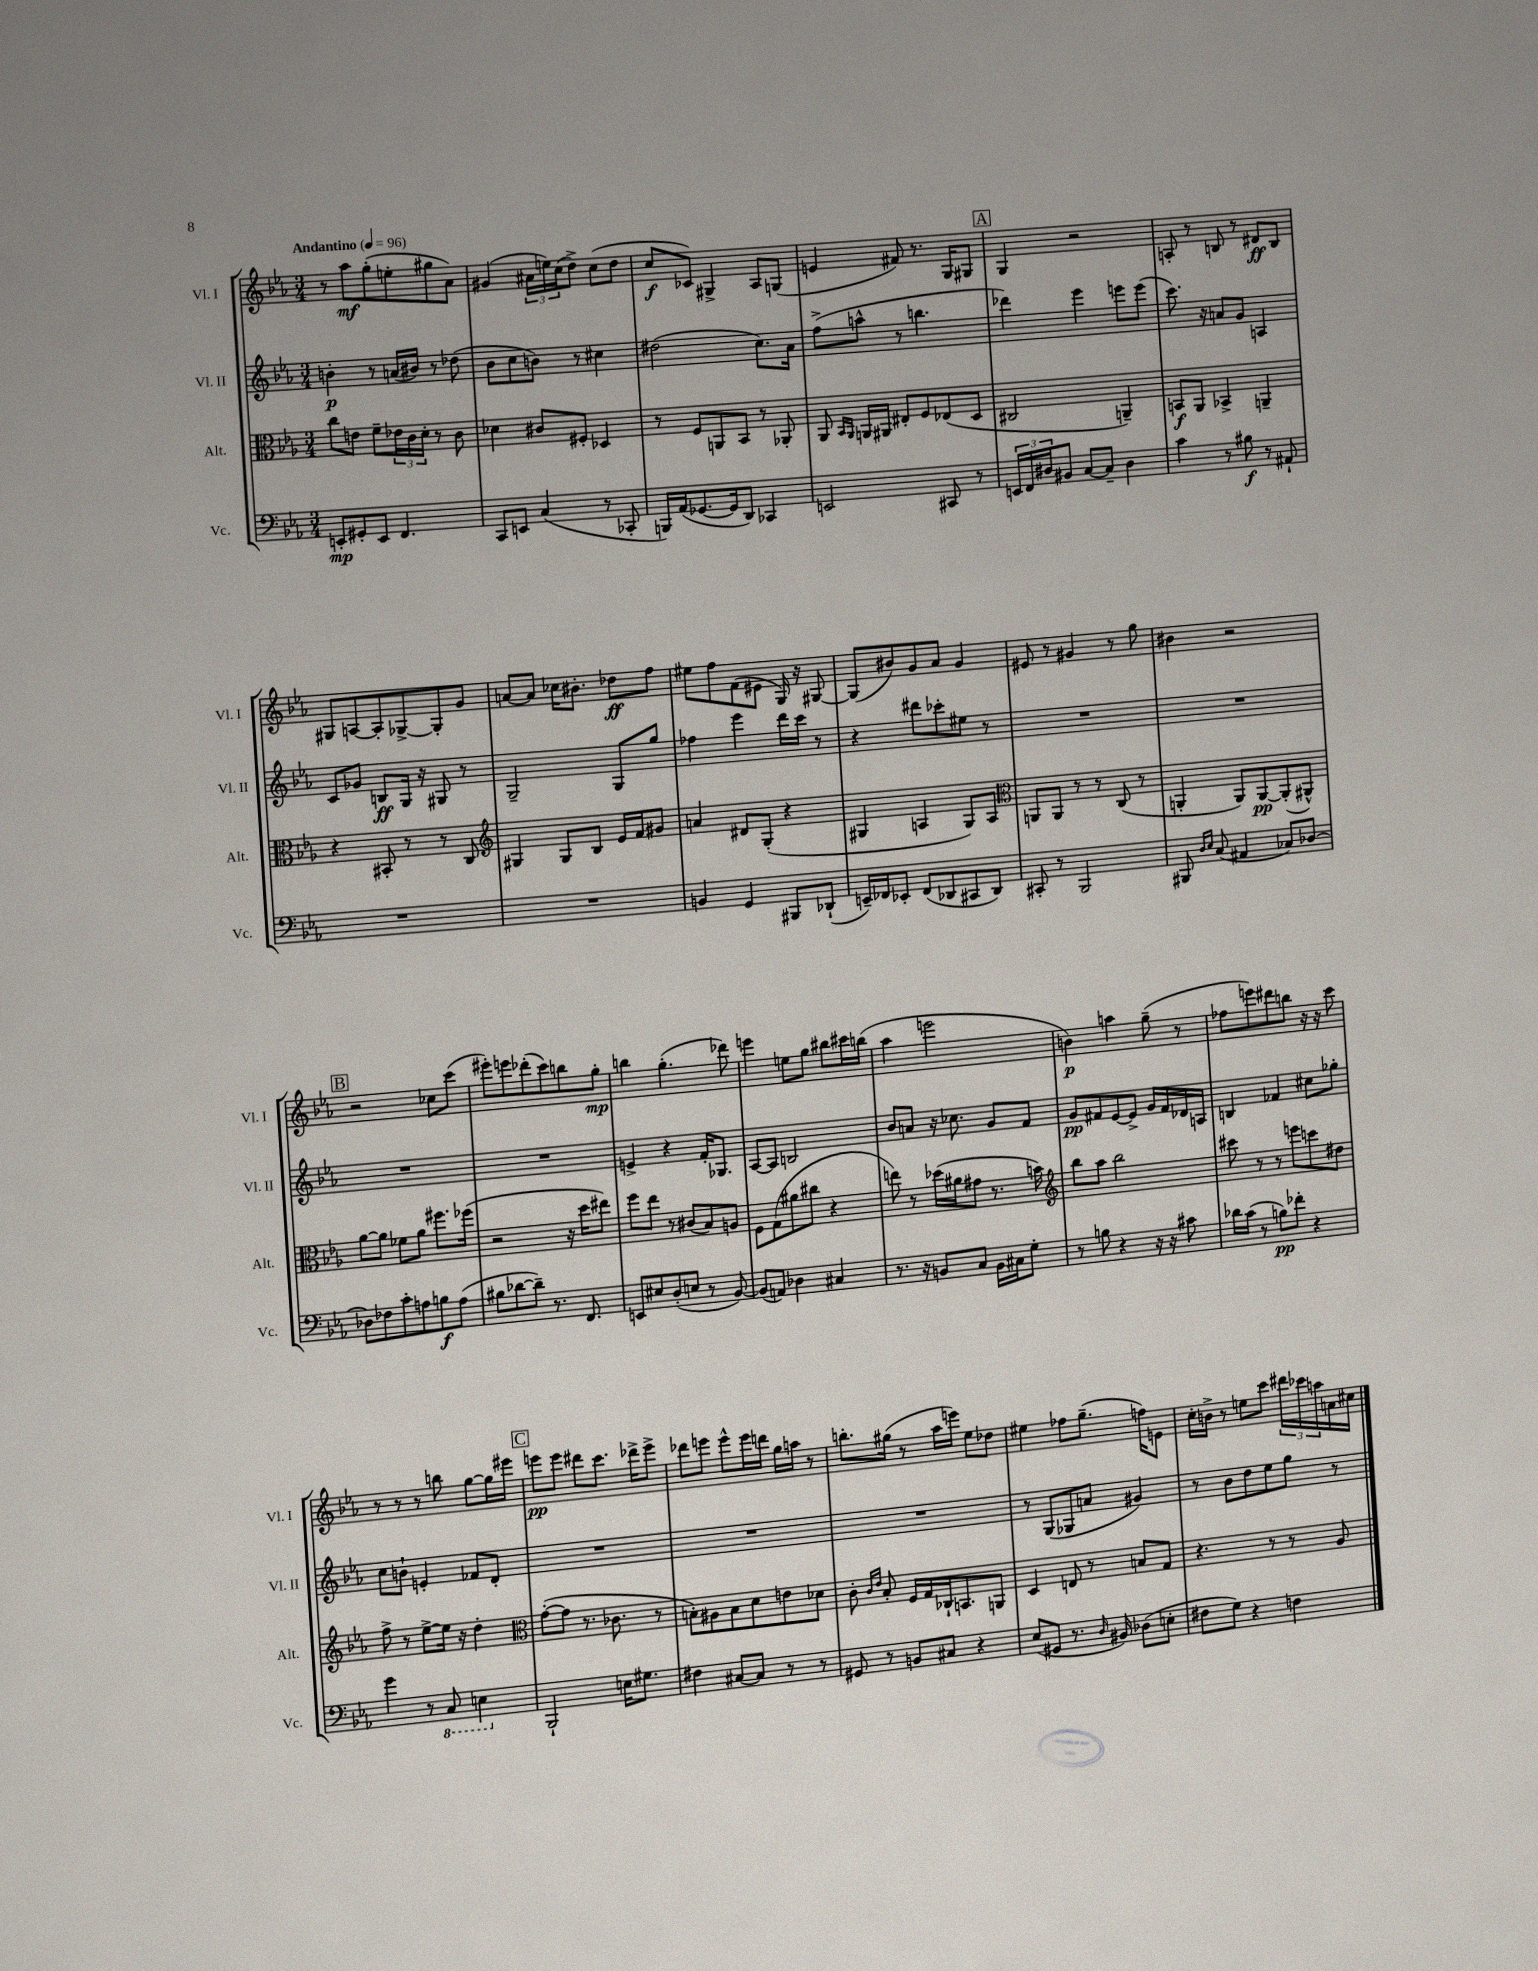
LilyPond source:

<<
\new StaffGroup <<
\new Staff = "s0" \with { instrumentName = "Vl. I" shortInstrumentName = "Vl. I" } {
    \clef treble \key ees \major \numericTimeSignature \time 3/4 \tempo "Andantino" 4 = 96
    r8 aes''8\mf g''8-.( e''8-. gis''8 aes'8) |
    gis'4( \tuplet 3/2 { ais'16 e''16) c''16( } d''8->) c''8( d''8 |
    c''8\f ces'8) gis4-> aes8 g8( |
    e'4 fis'8) r8. g16 gis8 |
    \mark \markup { \box "A" } g4 r2 |
    a8-. r8 b8 r8 dis'8\ff b8 |
    gis8 a8~ a8-. ges8~-> ges8-. g'8 |
    a'8~ a'8 ces''16 bis'8.-. des''8\ff f''8 |
    eis''8 f''8 f'8( eis'8 g16) r16 gis8~ |
    gis8( bis'8) g'8 aes'8 g'4 |
    eis'8 r8 gis'4 r8 g''8 |
    bis'4 r2 |
    \mark \markup { \box "B" } r2 ces''8 c'''8( |
    eis'''8-.) e'''8 des'''8-.( c'''8) b''8 g''8-.\mp |
    b''4 g''4.-.( des'''8) |
    e'''4 e''8 g''8 bis''8 cis'''16 b''16( |
    aes''4 e'''2 |
    b'4\p) a''4 g''8--( r8 |
    fes''8 e'''8) dis'''8 b''8 r16 r16 c'''8 |
    r8 r8 r8 b''8 g''8~ g''16 eis'''16 |
    \mark \markup { \box "C" } e'''8\pp e'''8 dis'''8 c'''8. des'''16-> e'''8-> |
    des'''8 e'''8 e'''8-^ e'''16 d'''16 g''16 a''16 r8 |
    b''8.-. gis''16( r8 aes''16 e'''16) ees''8 des''8 |
    eis''4 fes''8 g''8.--( f''16) e'8 |
    c''16-. b'16-> r8 e''8 c'''8 \tuplet 3/2 { dis'''16 ces'''16 a''16 } a'16 cis''16 \bar "|." |
}
\new Staff = "s1" \with { instrumentName = "Vl. II" shortInstrumentName = "Vl. II" } {
    \clef treble \key ees \major \numericTimeSignature \time 3/4
    b'4-.\p r8 a'16( bis'16) r8 des''8( |
    bes'8 c''8 b'8) r8 cis''4 |
    dis''2( c''8.) aes'16 |
    f''8->( a''8-^ r8 b''4. |
    \mark \markup { \box "A" } des'''4) ees'''4 e'''8 e'''8( |
    c'''8.) r16 a'8 g'8 a4 |
    c'8 ges'8 b8\ff g16 r16 gis8 r8 |
    g2-- g8 g''8 |
    fes''4 ees'''4 d'''16 c'''16 r8 |
    r4 dis'''8 ces'''8-. eis''8 r8 |
    R2. |
    R2. |
    \mark \markup { \box "B" } R2. |
    R2. |
    e'4-> r4 f'16-. ges8. |
    aes8~ aes8 b2 |
    bes'8 a'8 r16 ces''8. g'8 f'8 |
    g'8\pp fis'8 ees'8~ ees'8-> g'16 fis'16 des'16 a16 |
    b4 fes'4 cis''8 ges''8-. |
    c''8 b'8-! e'4-. fes'8 d'8-. |
    \mark \markup { \box "C" } R2. |
    R2. |
    R2. |
    r8 g8( ges8 a'8 gis'4) |
    r8 bes'8 d''8 ees''8 g''8 r8 \bar "|." |
}
\new Staff = "s2" \with { instrumentName = "Alt." shortInstrumentName = "Alt." } {
    \clef alto \key ees \major \numericTimeSignature \time 3/4
    c''8 e'8 f'8-- \tuplet 3/2 { ees'16 c'16 d'16-. } r8 c'8 |
    des'4 cis'8 fis8-. des4 |
    r8 f8 a,8 bes,8 r8 aes,8-. |
    aes,8 \grace { bes,16 aes,16 } a,16 ais,16 eis8-. f8 ees8( d8 |
    \mark \markup { \box "A" } cis2 a,4--) |
    b,8\f aes,8 bes,4-> a,4-- |
    r4 bis,8-. r8 r8 c8 |
    \clef treble gis4 gis8 bes8 ees'16 f'16 gis'8 |
    a'4 dis'8 g8-.( r4 |
    gis4 a4 gis8) a8 |
    \clef alto a,8 a,8 r8 r8 c8( r8 |
    a,4-. a,8) a,8~\pp a,8-.( ais,8-^) |
    \mark \markup { \box "B" } aes'8~ aes'8 fes'8 aes'8 fis''8. fes''16( |
    r2 r16 d''16 eis''8) |
    f''8 ees''8 r8 cis'8( bes8) a8 |
    f8 g8( ais'8 cis''8 r4 |
    e''8) r8 des''16( ais'16 gis'8 r8. b'16) |
    \clef treble bes''8 aes''8 bes''2 |
    cis'''8 r8 r8 e'''8 c'''8 dis''8 |
    f''8-> r8 ees''8~-> ees''16 r16 d''4-. |
    \mark \markup { \box "C" } \clef alto g'8~-.( g'8 r8. ces'8. r8 |
    b8-.) ais8 b8 d'8 e'8 des'8 |
    c'8-. \grace { c'16 ees'16 } bes8-. f16 g16 ces16-! b,8. a,8 |
    d4 e8 r8 b8 g8 |
    r4. r8 r8 aes8 \bar "|." |
}
\new Staff = "s3" \with { instrumentName = "Vc." shortInstrumentName = "Vc." } {
    \clef bass \key ees \major \numericTimeSignature \time 3/4
    e,8-.\mp gis,8-. e,8 f,4. |
    c,8 e,8 c4( r8 ces,8-. |
    b,,16) aes,16( ges,8.~ ges,16 d,8) ces,4 |
    e,2 cis,8 r8 |
    \mark \markup { \box "A" } \tuplet 3/2 { e,16 f,16 dis16 } bis,8 c8~ c8-- dis4 |
    c'4 r8 bis8\f r8 ais,8-! |
    R2. |
    R2. |
    b,4 g,4 bis,,8 des,8-!( |
    e,16--) fes,16 ees,8-. fes,8( des,8 cis,8 des,8) |
    cis,8-. r8 bes,,2 |
    bis,,8 \grace { d16 ees16 } c8( ais,4 ces8) des8~ |
    \mark \markup { \box "B" } des8 fes8 c'8-. a8 b8\f a8( |
    bis8 des'8~ des'8--) r8. f,8. |
    e,8 eis8 d8-.( e8 r8 bes,8~) |
    bes,8( a,8) des4 cis4 |
    r8. r16 b,8 c8 b,16 cis16 g8-. |
    r8 b8 r4 r16 r16 cis'8 |
    des'16 c'16( r8 b8\pp) fes'8-. r4 |
    g'4 r8 \ottava #-1 c,8 e,4 \ottava #0 |
    \mark \markup { \box "C" } bes,,2-! e16 gis8. |
    fis4 cis8~ cis8 r8 r8 |
    gis,8 r8 b,8 cis8 r4 |
    ees8( gis,8 r8. \grace { d16 } bis,16) des8( e8-. |
    fis8 g8) r4 f4 \bar "|." |
}
>>
>>
\layout { \context { \Score \remove "Bar_number_engraver" } }
